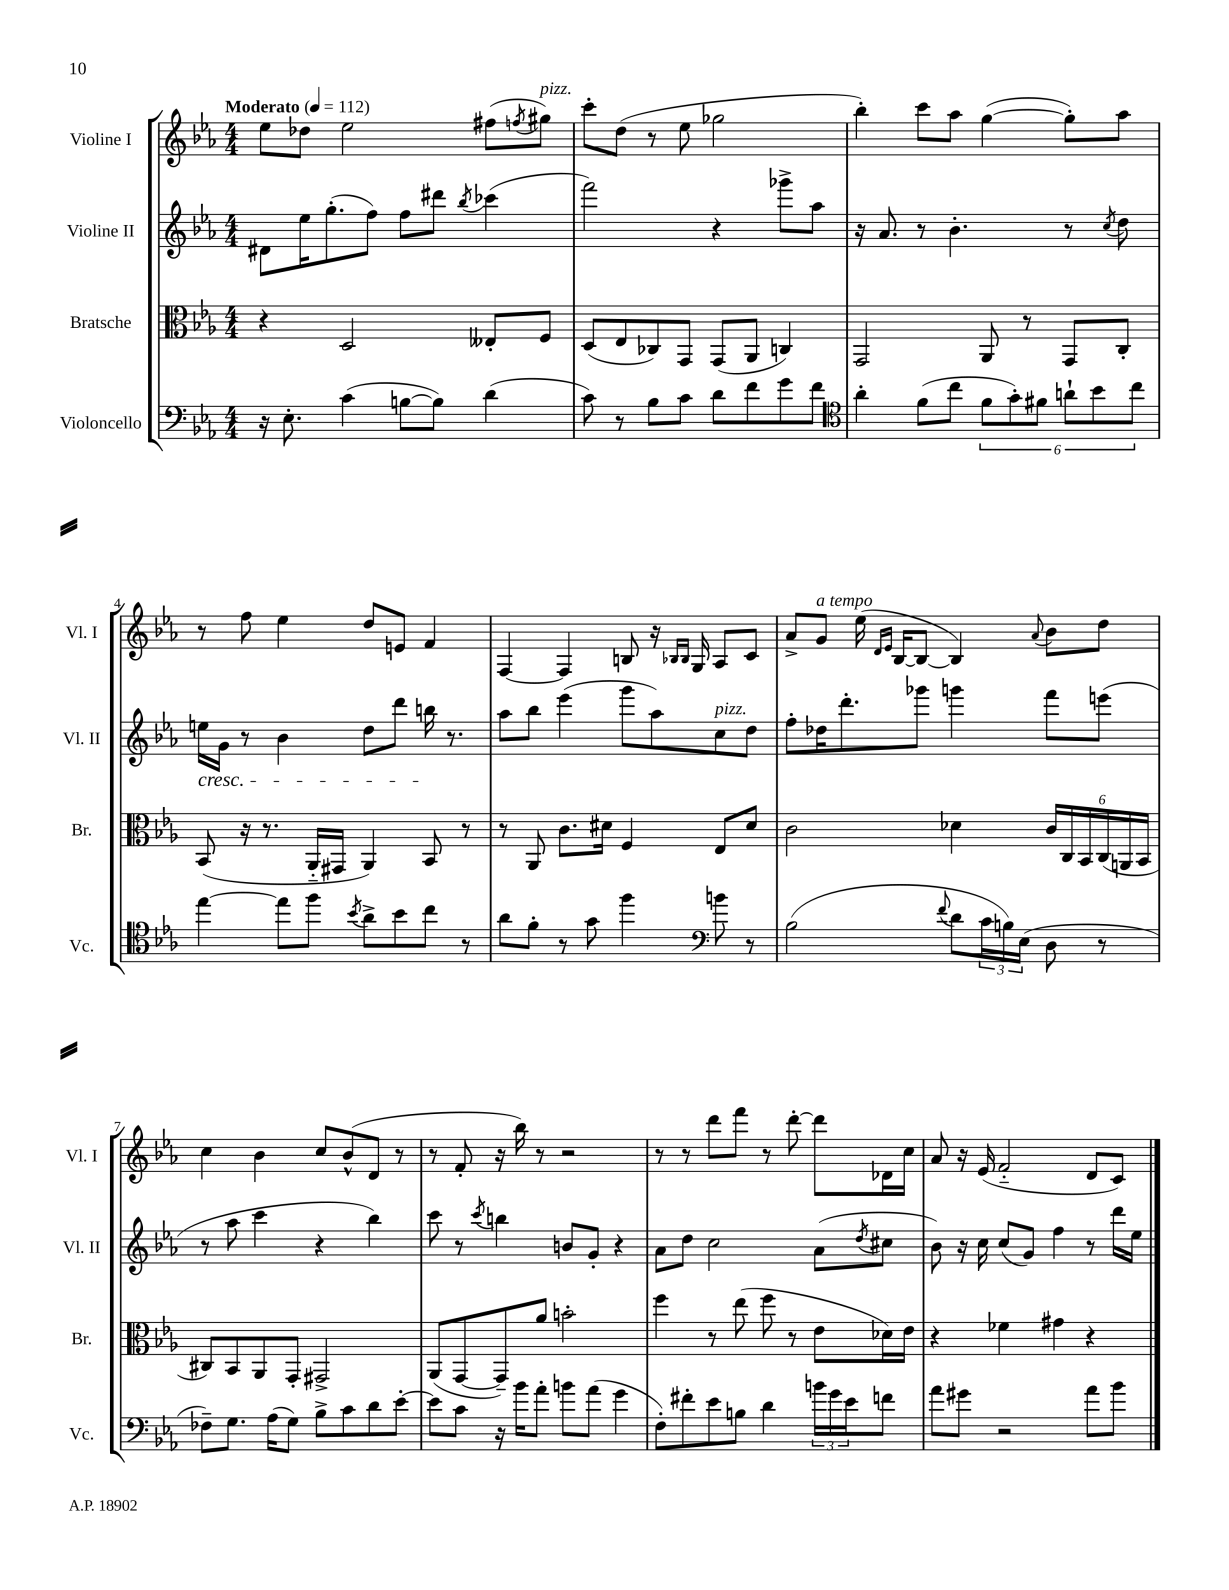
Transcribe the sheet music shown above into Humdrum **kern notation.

**kern	**kern	**kern	**kern
*part4	*part3	*part2	*part1
*staff4	*staff3	*staff2	*staff1
*I"Violoncello	*I"Bratsche	*I"Violine II	*I"Violine I
*I'Vc.	*I'Br.	*I'Vl. II	*I'Vl. I
*clefF4	*clefC3	*clefG2	*clefG2
*k[b-e-a-]	*k[b-e-a-]	*k[b-e-a-]	*k[b-e-a-]
*M4/4	*M4/4	*M4/4	*M4/4
*MM112	*MM112	*MM112	*MM112
=1	=1	=1	=1
!	!	!	!LO:TX:a:B:t=Moderato
16r	4r	8d#X\L	8ee-\L
8.E-'\	.	.	.
.	.	16ee-\K	8dd-X\J
.	.	(8.gg'\	.
(4c\	2D/	.	2ee-\
.	.	8ff\J)	.
[8Bn\L	.	8ff\L	.
8B\J])	.	8ddd#X\J	.
.	.	8qbb-/	.
(4d\	8E--X'/L	(4ccc-X\	(8ff#X\L
.	.	.	8qffn/
!	!	!	!LO:TX:a:i:t=pizz.
.	8F/J	.	8gg#X\J)
=2	=2	=2	=2
8c\)	(8D/L	2fff\)	8ccc'\L
8r	8E-/	.	(8dd\J
8B-\L	8C-X/)	.	8r
8c\J	8GG/J	.	8ee-\
8d\L	(8GG/L	4r	2gg-X\
8f\	8AA-/J	.	.
8g\	4Cn/)	8ggg-X^\L	.
8f\J	.	8aa-\J	.
=3	=3	=3	=3
*clefC4	*	*	*
4a-'\	2GG/	16r	4bb-'\)
.	.	8.a-/	.
(8f\L	.	8r	8ccc\L
8cc\J	.	4.b-'\	8aa-\J
12f\L	8AA-/	.	([4gg\
12g'\)	.	.	.
.	8r	.	.
12f#X\J	.	.	.
12an`\L	8GG/L	8r	8gg'\L])
12b-\	.	.	.
.	.	8qcc/	.
.	8C'/J	8dd\	8aa-\J
12cc\J	.	.	.
!!LO:LB:g=z
=4	=4	=4	=4
!	!	!LO:TX:b:i:t=cresc.	!
[4ee-\	(8BB-/	16een\LL	8r
.	.	16g\JJ	.
.	16r	8r	8ff\
.	8.r	.	.
8ee-\L]	.	4b-\	4ee-\
8ff\J	16AA-/LL	.	.
.	16GG#X/JJ	.	.
8qb-/	.	.	.
8a-^\L	4AA-/)	8dd\L	8dd/L
8b-\	.	8ddd\J	8en/J
8cc\J	8BB-/	16bbn\	4f/
.	.	8.r	.
8r	8r	.	.
=5	=5	=5	=5
8a-\L	8r	8aa-\L	[4F/
8f'\J	8AA-/	8bb-\J	.
8r	8.c\L	(4eee-\	4F/]
8g\	.	.	.
.	16d#X\Jk	.	.
4ff\	4F/	8ggg\L	8Bn/
.	.	8aa-\)	16r
.	.	.	16qqB-X/LL
.	.	.	16qqB-/JJ
.	.	.	16G/
*clefF4	*	*	*
!	!	!LO:TX:a:i:t=pizz.	!
8bn\	8E-/L	8cc\	8A-/L
8r	8d#/J	8dd\J	8c/J
=6	=6	=6	=6
(2B-\	2c\	8ff'\L	8a-^/L
!	!	!	!LO:TX:a:i:t=a tempo
.	.	16dd-X\K	8g/J
.	.	8.ddd'\	.
.	.	.	(16ee-\
.	.	.	16qqd/LL
.	.	.	16qqe-/JJ
.	.	.	[16B-/KL
.	.	8ggg-X\J	8B-/J_
8qqf/	.	.	.
8d\L	4d-X\	4gggn\	4B-/])
24c\L	.	.	.
24Bn\)	.	.	.
(24E-\JJ	.	.	.
.	.	.	8qqa-/
8D\	24c/LL	8fff\L	8b-\L
.	24C/	.	.
.	24BB-/	.	.
8r	(24C/	(8eeen\J	8dd\J
.	24AAn/	.	.
.	24BB-/JJ	.	.
!!LO:LB:g=z
=7	=7	=7	=7
8F-X~\L)	8C#X/L)	8r	4cc\
8.G\J	8BB-/	8aa-\	.
.	8AA-/	4ccc\	4b-\
(16A-\KL	.	.	.
8G\J)	8GG'/J	.	.
8B-^\L	2GG#X^/	4r	8cc/L
8c\	.	.	(8b-^^/
8d\	.	4bb-\)	8d/J
[8e-'\J	.	.	8r
=8	=8	=8	=8
8e-\L]	(8AA-/L	8ccc\	8r
8c\J	[8GG/	8r	8f'/
.	.	8qccc/	.
16r	8GG~/])	4bbn\	16r
16b-\KL	.	.	16bb-\)
8a-'\J	8a-/J	.	8r
8bn\L	2bn'\	8bn/L	2r
(8a-\J	.	8g'/J	.
4g\	.	4r	.
=9	=9	=9	=9
8F'\L)	4ff\	8a-\L	8r
8f#X'\	.	8dd\J	8r
8e-\	8r	2cc\	8ddd\L
8Bn\J	(8ee-\	.	8fff\J
4d\	8ff\	.	8r
.	8r	.	[8ddd'\
24bn\LL	8e-\L	(8a-\L	8ddd\L]
24g\	.	.	.
24e-\J	.	.	.
.	.	8qdd/	.
8fn\J	16d-X\L)	8cc#X\J	16d-X\L
.	16e-\JJ	.	16cc\JJ
=10	=10	=10	=10
8a-\L	4r	8b-\)	8a-/
8g#X\J	.	16r	16r
.	.	16cc\	(16e-/
2r	4f-X\	(8cc/L	2f/
.	.	8g/J)	.
.	4g#X\	4ff\	.
8a-\L	4r	8r	8d/L
8b-\J	.	16ddd\LL	8c/J)
.	.	16ee-\JJ	.
==	==	==	==
*-	*-	*-	*-
